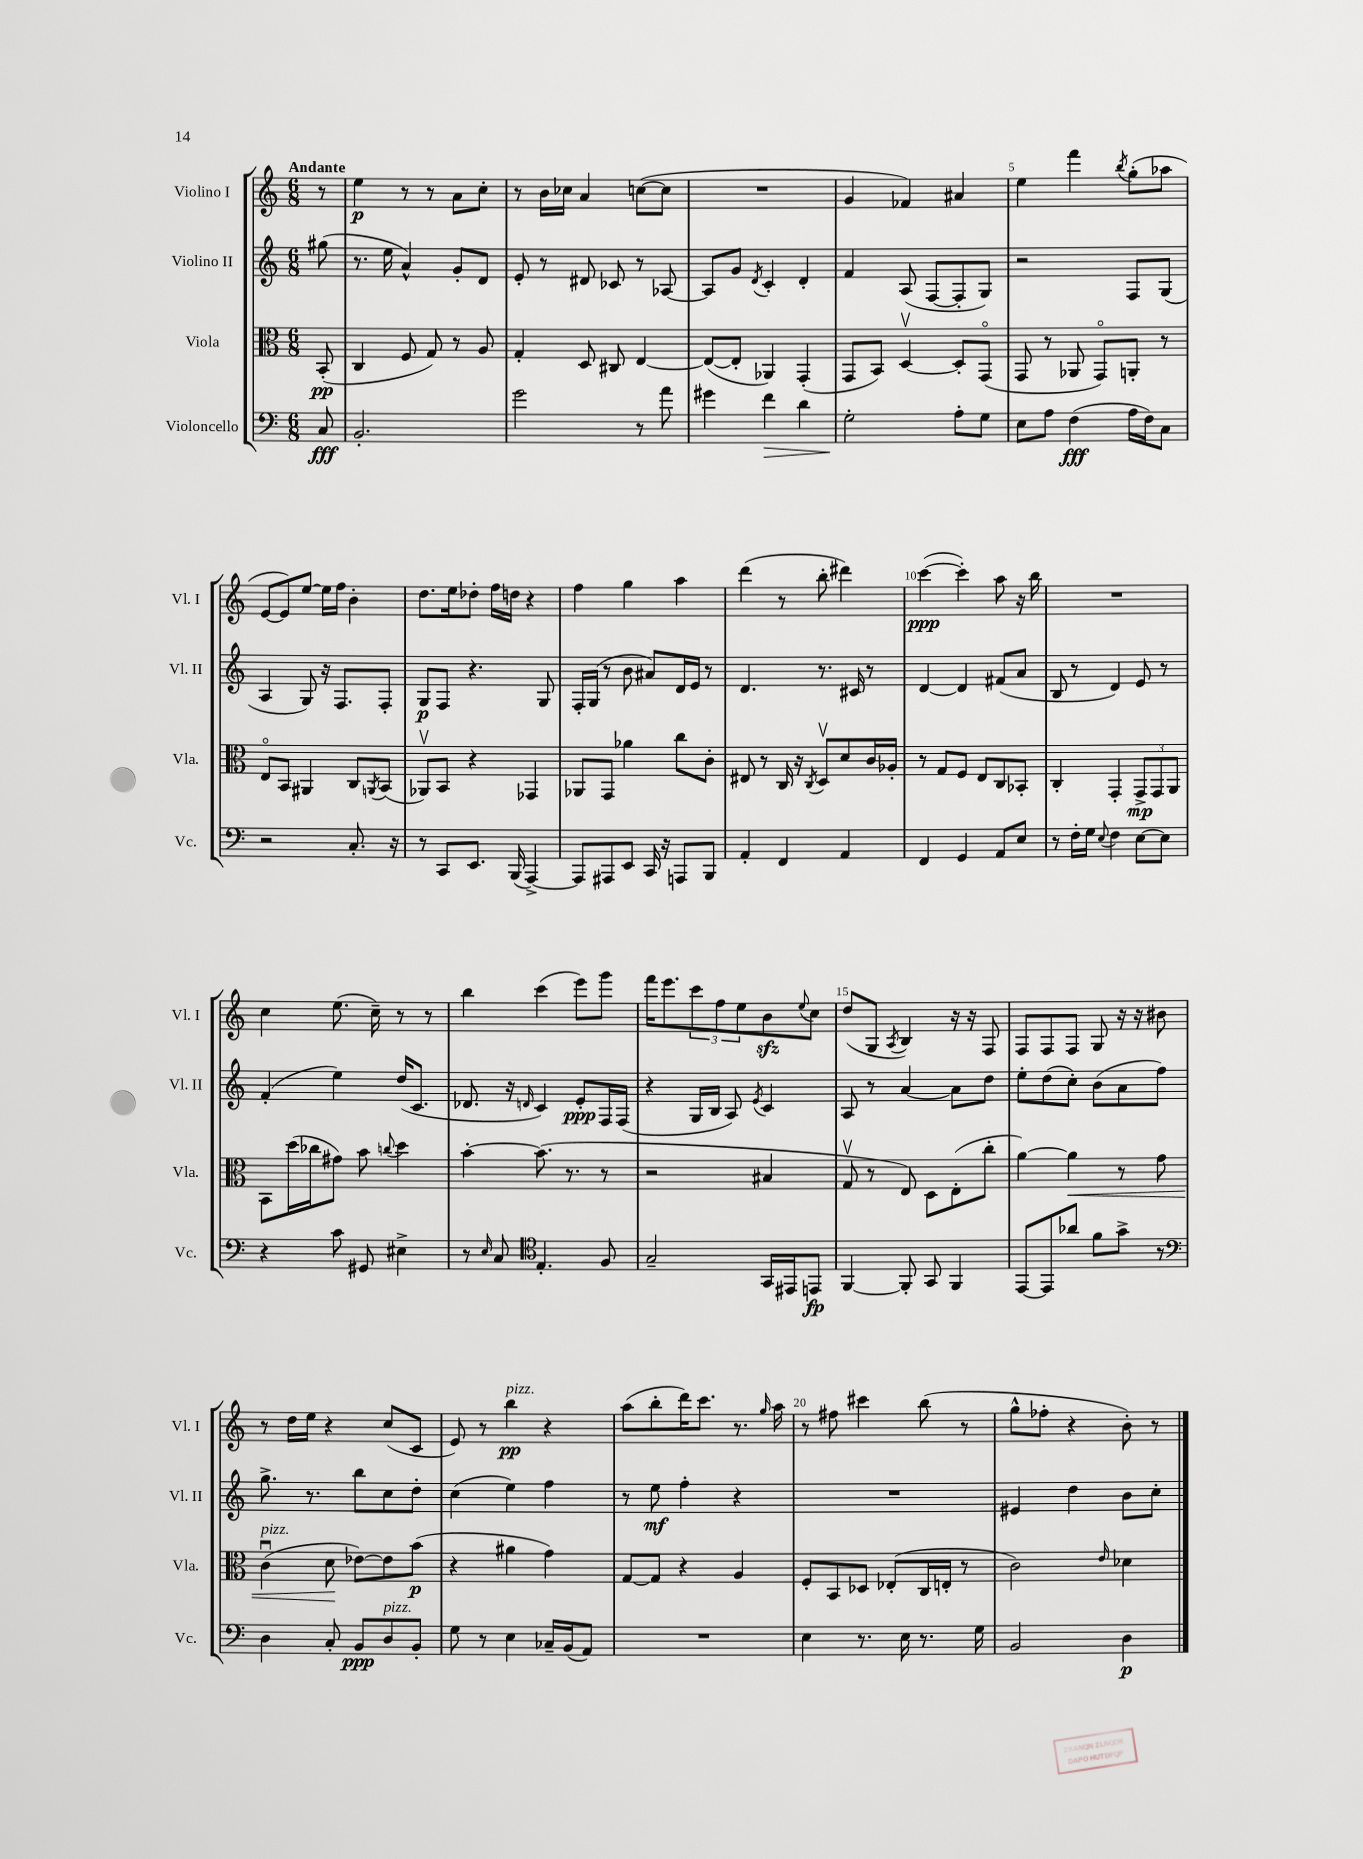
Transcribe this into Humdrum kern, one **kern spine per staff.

**kern	**dynam	**kern	**dynam	**kern	**dynam	**kern	**dynam
*part4	*part4	*part3	*part3	*part2	*part2	*part1	*part1
*staff4	*staff4	*staff3	*staff3	*staff2	*staff2	*staff1	*staff1
*I"Violoncello	*	*I"Viola	*	*I"Violino II	*	*I"Violino I	*
*I'Vc.	*	*I'Vla.	*	*I'Vl. II	*	*I'Vl. I	*
*clefF4	*	*clefC3	*	*clefG2	*	*clefG2	*
*k[]	*	*k[]	*	*k[]	*	*k[]	*
*M6/8	*	*M6/8	*	*M6/8	*	*M6/8	*
=	=	=	=	=	=	=	=
!	!	!	!	!	!	!LO:TX:a:B:t=Andante	!
8C/	fff	(8BB'/	pp	(8gg#X\	.	8r	.
=1	=1	=1	=1	=1	=1	=1	=1
2.BB'/	.	4C/	.	8.r	.	4ee\	p
.	.	.	.	16ee\	.	.	.
.	.	8F/	.	4a^^/)	.	8r	.
.	.	8G/)	.	.	.	8r	.
.	.	8r	.	8g'/L	.	8a\L	.
.	.	8A/	.	8d/J	.	8cc'\J	.
=2	=2	=2	=2	=2	=2	=2	=2
2g\	.	4G'/	.	8e'/	.	8r	.
.	.	.	.	8r	.	16b\LL	.
.	.	.	.	.	.	16cc-X\JJ	.
.	.	8D/	.	8d#X/	.	4a/	.
.	.	8C#X/	.	8c-X/	.	.	.
8r	.	[4E/	.	8r	.	([8ccn\L	.
8a\	.	.	.	[8A-X/	.	8cc\J]	.
=3	=3	=3	=3	=3	=3	=3	=3
4g#X\	.	(8E/L_	.	8A-/L]	.	2.r	.
.	.	8E'/J]	.	8g/J	.	.	.
.	.	.	.	8qd/	.	.	.
!	!LO:HP:b	!	!	!	!	!	!
4f\	>	4AA-X/)	.	4c'/	.	.	.
4d\	.	(4GG'/	.	4d'/	.	.	.
=4	=4	=4	=4	=4	=4	=4	=4
2G'\	.	8GG/L	.	4f/	.	4g/	.
.	.	8BB/J)	.	.	.	.	.
.	.	[4Dv/	.	(8A/	.	4f-X/)	.
.	.	.	.	[8F/L	.	.	.
8A'\L	]	8D'/L]	.	8F'/]	.	4a#X/	.
8G\J	.	(8GG/J	.	8G/J)	.	.	.
=5	=5	=5	=5	=5	=5	=5	=5
8E\L	.	8GG/	.	2r	.	4ee\	.
8A\J	.	8r	.	.	.	.	.
(4F\	fff	8AA-X/	.	.	.	4fff\	.
.	.	8GG/L)	.	.	.	.	.
.	.	.	.	.	.	8qbb/	.
16A\LL	.	8AAn'/J	.	8F/L	.	(8gg'\L	.
16F\J)	.	.	.	.	.	.	.
8C\J	.	8r	.	(8G/J	.	8aa-X\J	.
!!LO:LB:g=z
=6	=6	=6	=6	=6	=6	=6	=6
2r	.	8E/L	.	4A/	.	[8e/L	.
.	.	8BB/J	.	.	.	8e/])	.
.	.	4AA#X/	.	8G/)	.	[8ee/J	.
.	.	.	.	16r	.	16ee\LL]	.
.	.	.	.	8.F/L	.	16ff\JJ	.
8.C'/	.	8C/L	.	.	.	4b'\	.
.	.	8qAAn/	.	.	.	.	.
.	.	(8BB/J	.	8F'/J	.	.	.
16r	.	.	.	.	.	.	.
=7	=7	=7	=7	=7	=7	=7	=7
8r	.	8AA-Xv/L)	.	8G/L	p	8.dd\L	.
8CC/L	.	8BB/J	.	8F/J	.	.	.
.	.	.	.	.	.	16ee\k	.
8.EE/J	.	4r	.	4.r	.	8dd-X'\J	.
.	.	.	.	.	.	16ff\LL	.
(16BBB/	.	.	.	.	.	16ddn\JJ	.
[4AAA^/)	.	4GG-X/	.	.	.	4r	.
.	.	.	.	8G/	.	.	.
=8	=8	=8	=8	=8	=8	=8	=8
8AAA/L]	.	8AA-X/L	.	16F'/LL	.	4ff\	.
.	.	.	.	(16G/JJ	.	.	.
8AAA#X/	.	8GG/J	.	8r	.	.	.
8EE/J	.	4a-X\	.	8b\	.	4gg\	.
16CC/	.	.	.	8a#X/L)	.	.	.
16r	.	.	.	.	.	.	.
8AAAn/L	.	8cc\L	.	16d/L	.	4aa\	.
.	.	.	.	16e/JJ	.	.	.
8BBB/J	.	8c'\J	.	8r	.	.	.
=9	=9	=9	=9	=9	=9	=9	=9
4AA'/	.	8E#X/	.	4.d/	.	(4ddd\	.
.	.	8r	.	.	.	.	.
4FF/	.	16C/	.	.	.	8r	.
.	.	16r	.	.	.	.	.
.	.	8qC/	.	.	.	.	.
.	.	8Dv/L	.	8.r	.	8bb'\	.
4AA/	.	8d/	.	.	.	4ddd#X\)	.
.	.	.	.	16c#X/	.	.	.
.	.	16c/L	.	8r	.	.	.
.	.	16A-X'/JJ	.	.	.	.	.
=10	=10	=10	=10	=10	=10	=10	=10
4FF/	.	8r	.	[4d/	.	([4ccc\	ppp
.	.	8G/L	.	.	.	.	.
4GG/	.	8F/J	.	4d/]	.	4ccc'\])	.
.	.	8E/L	.	.	.	.	.
8AA/L	.	8C/	.	(8f#X/L	.	8aa\	.
8E/J	.	8BB-X'/J	.	8a/J	.	16r	.
.	.	.	.	.	.	16bb\	.
=11	=11	=11	=11	=11	=11	=11	=11
8r	.	4C'/	.	8B/	.	2.r	.
16F'\LL	.	.	.	8r	.	.	.
16G\JJ	.	.	.	.	.	.	.
8qqE/	.	.	.	.	.	.	.
4F\	.	4GG'/	.	4d/)	.	.	.
[8E\L	.	12GG^/L	mp	8e/	.	.	.
.	.	12GG/	.	.	.	.	.
8E\J]	.	.	.	8r	.	.	.
.	.	12AA/J	.	.	.	.	.
!!LO:LB:g=z
=12	=12	=12	=12	=12	=12	=12	=12
4r	.	8BB\L	.	(4f'/	.	4cc\	.
.	.	(16dd\L	.	.	.	.	.
.	.	16cc-X\J	.	.	.	.	.
8c\	.	8g#X\J)	.	4ee\)	.	(8.ee\	.
8GG#X/	.	8b\	.	.	.	.	.
.	.	.	.	.	.	16cc~\)	.
.	.	8qqccn/	.	.	.	.	.
4E#X^\	.	4dd\	.	(16dd/KL	.	8r	.
.	.	.	.	8.c/J	.	.	.
.	.	.	.	.	.	8r	.
=13	=13	=13	=13	=13	=13	=13	=13
8r	.	[4b'\	.	8.d-X/	.	4bb\	.
16qqE/	.	.	.	.	.	.	.
8C/	.	.	.	.	.	.	.
.	.	.	.	16r	.	.	.
*clefC4	*	*	*	*	*	*	*
.	.	.	.	16qqdn/	.	.	.
4.E'/	.	(8.b\]	.	4c/)	.	(4ccc\	.
.	.	8.r	.	.	.	.	.
.	.	.	.	8e'/L	ppp	8eee\L)	.
8F/	.	8r	.	16F/L	.	8ggg\J	.
.	.	.	.	(16F/JJ	.	.	.
=14	=14	=14	=14	=14	=14	=14	=14
2G~/	.	2r	.	4r	.	16fff\KL	.
.	.	.	.	.	.	8.eee\	.
.	.	.	.	16G/LL	.	12ccc\	.
.	.	.	.	16B/JJ	.	.	.
.	.	.	.	.	.	12ff\	.
.	.	.	.	8A/)	.	.	.
.	.	.	.	.	.	12ee\	.
.	.	.	.	8qe/	.	.	.
16GG/LL	.	4B#X/	.	4c/	.	8bzz\	.
16EE#X/J	.	.	.	.	.	.	.
.	.	.	.	.	.	8qqee/	.
8EEn/J	fp	.	.	.	.	8cc\J	.
=15	=15	=15	=15	=15	=15	=15	=15
[4FF/	.	8Gv/	.	8A/	.	(8dd/L	.
.	.	8r	.	8r	.	8G/J	.
.	.	.	.	.	.	8qA/	.
8FF'/]	.	8E/)	.	[4a/	.	4B/)	.
8GG/	.	8D\L	.	.	.	.	.
4FF/	.	(8E'\	.	8a\L]	.	16r	.
.	.	.	.	.	.	16r	.
.	.	8cc'\J	.	8dd\J	.	8F/	.
=16	=16	=16	=16	=16	=16	=16	=16
[8EE/L	.	[4a\)	.	8ee'\L	.	8F/L	.
8EE/]	.	.	.	(8dd\	.	8F/	.
!	!	!	!LO:HP:b	!	!	!	!
8a-X/J	.	4a\]	<	8cc'\J)	.	8F/J	.
8f\L	.	.	.	(8b\L	.	8G/	.
8g^\J	.	8r	.	8a\	.	16r	.
.	.	.	.	.	.	16r	.
8r	.	8g\	.	8ff\J)	.	8b#X\	.
!!LO:LB:g=z
=17	=17	=17	=17	=17	=17	=17	=17
*clefF4	*	*	*	*	*	*	*
!	!	!LO:TX:a:i:t=pizz.	!	!	!	!	!
4D\	.	(4cu\	.	8.gg^\	.	8r	.
.	.	.	.	.	.	16dd\LL	.
.	.	.	.	8.r	.	16ee\JJ	.
8C'/	.	8d\	.	.	.	4r	.
8BB/L	ppp	[8e-X\L)	[	8bb\L	.	.	.
!LO:TX:a:i:t=pizz.	!	!	!	!	!	!	!
8D/	.	8e-\]	.	8cc\	.	(8cc/L	.
8BB'/J	.	(8b\J	p	8dd'\J	.	8c/J	.
=18	=18	=18	=18	=18	=18	=18	=18
8G\	.	4r	.	(4cc\	.	8e/)	.
8r	.	.	.	.	.	8r	.
!	!	!	!	!	!	!LO:TX:a:i:t=pizz.	!
4E\	.	4a#X\	.	4ee\)	.	4bb\	pp
16C-X~/LL	.	4g\)	.	4ff\	.	4r	.
(16BB/J	.	.	.	.	.	.	.
8AA/J)	.	.	.	.	.	.	.
=19	=19	=19	=19	=19	=19	=19	=19
2.r	.	[8G/L	.	8r	.	(8aa\L	.
.	.	8G/J]	.	8ee\	mf	8bb'\	.
.	.	4r	.	4ff'\	.	16ddd\K)	.
.	.	.	.	.	.	8.ccc\J	.
.	.	4A/	.	4r	.	8.r	.
.	.	.	.	.	.	16qqgg/	.
.	.	.	.	.	.	16aa\	.
=20	=20	=20	=20	=20	=20	=20	=20
4E\	.	8F'/L	.	2.r	.	8r	.
.	.	8BB/	.	.	.	8ff#X\	.
8.r	.	8D-X/J	.	.	.	4ccc#X\	.
.	.	(8E-X'/L	.	.	.	.	.
16E\	.	.	.	.	.	.	.
8.r	.	16C/L	.	.	.	(8bb\	.
.	.	16En'/JJ	.	.	.	.	.
.	.	8r	.	.	.	8r	.
16G\	.	.	.	.	.	.	.
=21	=21	=21	=21	=21	=21	=21	=21
2BB/	.	2c\)	.	4e#X/	.	8gg^^\L	.
.	.	.	.	.	.	8ff-X'\J	.
.	.	.	.	4dd\	.	4r	.
.	.	16qqe/	.	.	.	.	.
4D\	p	4d-X\	.	8b\L	.	8b'\)	.
.	.	.	.	8cc'\J	.	8r	.
==	==	==	==	==	==	==	==
*-	*-	*-	*-	*-	*-	*-	*-
